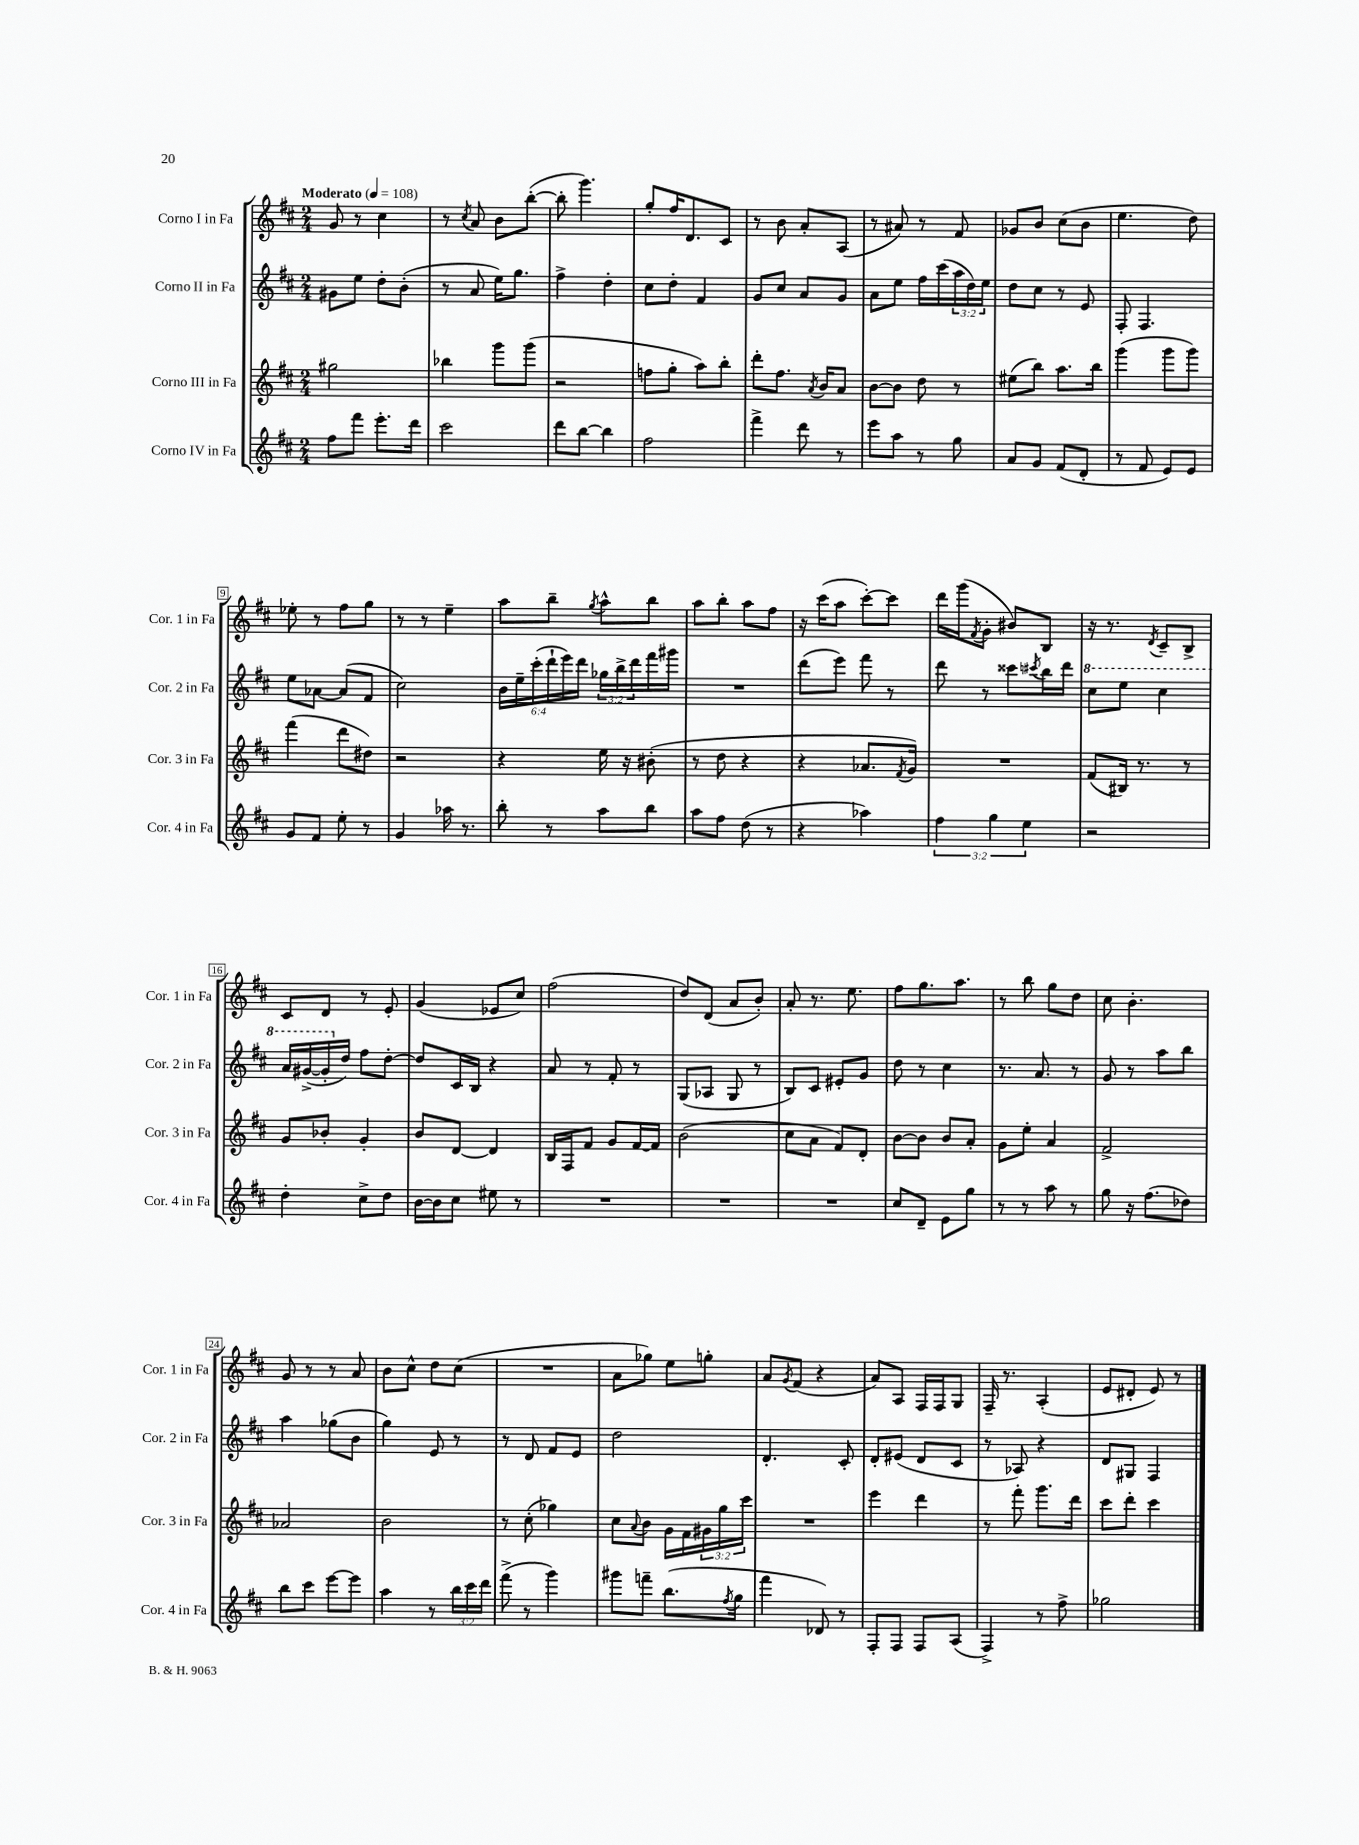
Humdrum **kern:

**kern	**kern	**kern	**kern
*part4	*part3	*part2	*part1
*staff4	*staff3	*staff2	*staff1
*I"Corno IV in Fa	*I"Corno III in Fa	*I"Corno II in Fa	*I"Corno I in Fa
*I'Cor. 4 in Fa	*I'Cor. 3 in Fa	*I'Cor. 2 in Fa	*I'Cor. 1 in Fa
*clefG2	*clefG2	*clefG2	*clefG2
*k[f#c#]	*k[f#c#]	*k[f#c#]	*k[f#c#]
*M2/4	*M2/4	*M2/4	*M2/4
*MM108	*MM108	*MM108	*MM108
=1	=1	=1	=1
!	!	!	!LO:TX:a:B:t=Moderato
8ff#\L	2gg#X\	8g#X\L	8g/
8fff#\J	.	8ee\J	8r
8.eee'\L	.	8dd'\L	4cc#\
.	.	(8b'\J	.
16ddd\Jk	.	.	.
=2	=2	=2	=2
2ccc#\	4bb-X\	8r	8r
.	.	.	8qcc#/
.	.	8a/	8a/
.	8ggg\L	16ee\KL)	8b\L
.	.	8.gg\J	.
.	(8ggg\J	.	([8bb'\J
=3	=3	=3	=3
8ddd\L	2r	4ff#^\	8bb'\]
[8bb\J	.	.	4.ggg\)
4bb\]	.	4dd'\	.
=4	=4	=4	=4
2ff#\	8ffn\L	8cc#\L	8gg'/L
.	8gg'\J	8dd'\J	16ff#/K
.	.	.	8.d/
.	8aa\L)	4f#/	.
.	8bb'\J	.	8c#/J
=5	=5	=5	=5
4fff#^\	8ddd'\L	8g/L	8r
.	8.ff#\J	8cc#/J	8b\
8ddd\	.	8a/L	8a'/L
.	8qa/	.	.
.	16b/KL	.	.
8r	8a/J	8g/J	(8A/J
=6	=6	=6	=6
8eee\L	[8b\L	8a\L	8r
8aa\J	8b\J]	8ee\J	8a#X/)
8r	8dd\	16ff#\LL	8r
.	.	(16ccc#\	.
8gg\	8r	24aa\	8f#/
.	.	24dd\)	.
.	.	24ee\JJ	.
=7	=7	=7	=7
8a/L	(8ee#X\L	8dd\L	8g-X/L
8g/J	8bb\J)	8cc#\J	8b/J
(8f#/L	8.aa\L	8r	(8cc#\L
8d'/J	.	8e/	8b\J
.	16bb\Jk	.	.
=8	=8	=8	=8
8r	(4ggg\	8F#'/	4.ee\
8f#/	.	4.F#/	.
8e/L)	8ggg\L	.	.
8e/J	8ggg\J)	.	8dd\)
!!LO:LB:g=z
=9	=9	=9	=9
8g/L	(4fff#\	8ee\L	8ee-X'\
8f#/J	.	[8a-X\J	8r
8ee'\	8ddd\L	(8a-/L]	8ff#\L
8r	8dd#X\J)	8f#/J	8gg\J
=10	=10	=10	=10
4g/	2r	2cc#\)	8r
.	.	.	8r
16aa-X\	.	.	4ee~\
8.r	.	.	.
=11	=11	=11	=11
8bb'\	4r	24b\LL	8aa\L
.	.	24ee~\	.
.	.	(24ccc#'\	.
8r	.	24ddd`\	8bb~\J
.	.	24eee\)	.
.	.	24ddd\JJ	.
.	.	.	8qgg/
8aa\L	16ee\	24gg-X\LL	8aa^^\L
.	.	24bb^\	.
.	16r	.	.
.	.	24ddd\	.
8bb\J	(8b#X'\	16fff#\	8bb\J
.	.	16ggg#X\JJ	.
=12	=12	=12	=12
8aa\L	8r	2r	8aa\L
8ff#\J	8dd\	.	8bb'\J
(8dd\	4r	.	8aa\L
8r	.	.	8ff#\J
=13	=13	=13	=13
4r	4r	(8ddd\L	16r
.	.	.	(16ccc#\KL
.	.	8eee\J)	8aa\J
4aa-X\)	8.a-X/L	8fff#\	[8ccc#'\L)
.	.	8r	8ccc#\J]
.	8qf#/	.	.
.	16g/Jk)	.	.
=14	=14	=14	=14
6ff#\	2r	8ddd\	16ddd\LL
.	.	.	(16ggg\J
.	.	.	8qf#/
.	.	8r	8g'\J
6gg\	.	.	.
.	.	8ccc##X\L	8b#X/L)
6ee\	.	.	.
.	.	8qccc#X/	.
.	.	16bb\L	8B/J
.	.	16ddd\JJ	.
=15	=15	=15	=15
*	*	*8va	*
2r	(8f#/L	8ccc#\L	16r
.	.	.	8.r
.	16B#X/Jk)	8eee\J	.
.	8.r	.	.
.	.	.	8qd/
.	.	4ccc#\	8c#~/L
.	8r	.	8B^/J
!!LO:LB:g=z
=16	=16	=16	=16
4dd'\	8g/L	16aa/LL	8c#/L
.	.	([16gg#X^/	.
.	8b-X'/J	16gg#'/]	8d/J
*	*	*X8va	*
.	.	16dd/JJ)	.
8cc#^\L	4g'/	8ff#\L	8r
8dd\J	.	[8dd'\J	8e'/
=17	=17	=17	=17
[16b\LL	8b/L	8dd/L]	(4g/
16b\J]	.	.	.
8cc#\J	[8d/J	16c#/L	.
.	.	16B/JJ	.
8ee#X\	4d/]	4r	8e-X/L
8r	.	.	8cc#/J)
=18	=18	=18	=18
2r	16B/LL	8a/	(2ff#\
.	16F#/J	.	.
.	8f#/J	8r	.
.	8g/L	8f#'/	.
.	[16f#/L	8r	.
.	16f#/JJ]	.	.
=19	=19	=19	=19
2r	(2b\	(8G/L	8dd/L)
.	.	8A-X/J	(8d/J
.	.	8G/	8a/L
.	.	8r	8b'/J)
=20	=20	=20	=20
2r	8cc#\L	8B/L)	8a'/
.	8a\J	8c#/J	8.r
.	8f#/L)	8e#X'/L	.
.	.	.	8.ee\
.	8d'/J	8g/J	.
=21	=21	=21	=21
8cc#/L	[8b\L	8dd\	8ff#\L
8d~/J	8b\J]	8r	8.gg\
8e\L	8b/L	4cc#\	.
.	.	.	8.aa\J
8gg\J	8a'/J	.	.
=22	=22	=22	=22
8r	8g\L	8.r	8r
8r	8ee'\J	.	8bb\
.	.	8.a/	.
8aa\	4a/	.	8gg\L
8r	.	8r	8dd\J
=23	=23	=23	=23
8gg\	2f#^/	8g/	8cc#\
16r	.	8r	4.b'\
(8.ff#\L	.	.	.
.	.	8aa\L	.
8dd-X\J)	.	8bb\J	.
!!LO:LB:g=z
=24	=24	=24	=24
8bb\L	2a-X/	4aa\	8g/
8ccc#\J	.	.	8r
[8eee\L	.	(8gg-X\L	8r
8eee\J]	.	8b\J	8a/
=25	=25	=25	=25
4aa\	2b\	4gg\)	8b\L
.	.	.	8cc#^^\J
8r	.	8e/	8dd\L
24bb\LL	.	8r	(8cc#\J
24ccc#\	.	.	.
24ddd\JJ	.	.	.
=26	=26	=26	=26
(8fff#^\	8r	8r	2r
8r	(8cc#'\	8d/	.
4ggg\)	4gg-X\)	8f#/L	.
.	.	8e/J	.
=27	=27	=27	=27
8ggg#X\L	8cc#\L	2dd\	8a\L
.	8qqa/	.	.
8fffn~\J	8b\J	.	8gg-X\J)
(8.bb\L	16g\LL	.	8ee\L
.	16f#\	.	.
.	24g#X\	.	8ggn'\J
.	24gg\	.	.
8qff#/	.	.	.
16gg\Jk	.	.	.
.	24ccc#\JJ	.	.
=28	=28	=28	=28
4fff#\	2r	4.d'/	8a/L
.	.	.	8qg/
.	.	.	(8f#/J
8d-X/)	.	.	4r
8r	.	8c#'/	.
=29	=29	=29	=29
8F#'/L	4eee\	8d'/L	8a/L)
8F#/J	.	(8e#X/J	8A/J
8F#/L	4ddd\	8d/L	16F#/LL
.	.	.	16F#/J
(8A/J	.	8c#/J	8G/J
=30	=30	=30	=30
4F#^/)	8r	8r	16F#~/
.	.	.	8.r
.	8fff#'\	8A-X/)	.
8r	8.ggg\L	4r	(4A'/
8ff#^\	.	.	.
.	16ddd\Jk	.	.
=31	=31	=31	=31
2gg-X\	8ccc#\L	8d/L	8e/L
.	8ddd'\J	8G#X/J	8d#X'/J
.	4ccc#\	4F#/	8e/)
.	.	.	8r
==	==	==	==
*-	*-	*-	*-
